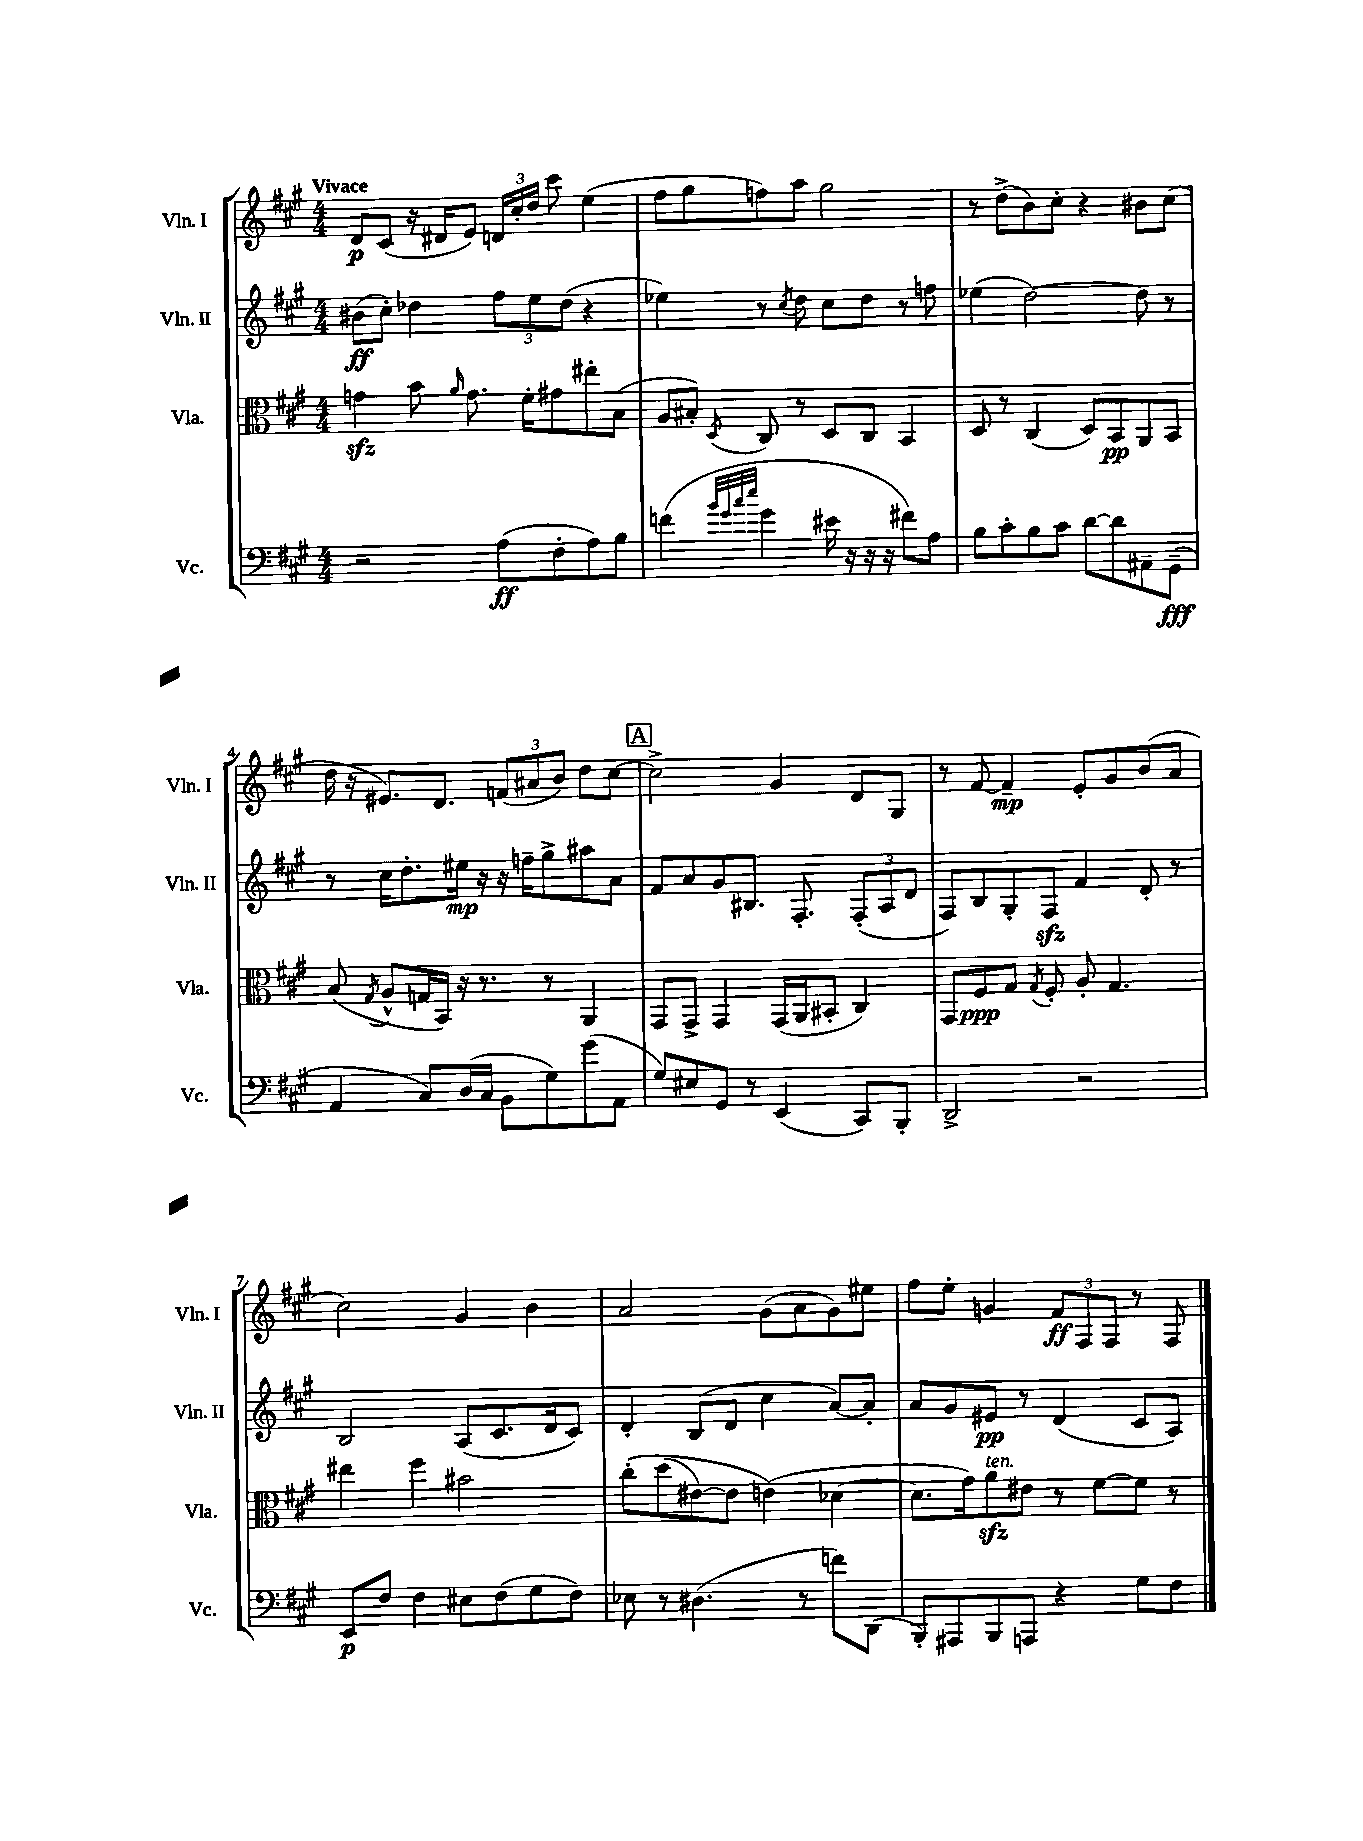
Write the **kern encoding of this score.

**kern	**kern	**kern	**kern
*staff4	*staff3	*staff2	*staff1
*clefF4	*clefC3	*clefG2	*clefG2
*k[f#c#g#]	*k[f#c#g#]	*k[f#c#g#]	*k[f#c#g#]
*M4/4	*M4/4	*M4/4	*M4/4
2r	4g\	(8b#\L	8d/L
.	.	8cc#'\J)	(8c#/J
.	8b\	4dd-\	16r
.	.	.	16d#/LK
.	16qqa/	.	.
.	8.g\	.	8e/J)
(8A\L	.	12ff#\L	24d/LL
.	.	.	24cc#'/
.	16f#'\LK	.	.
.	.	12ee\	24dd/JJ
8F#'\	8g#\	.	8ccc#\
.	.	(12dd-\J	.
8A\)	8ee#'\	4r	(4ee\
8B\J	(8B\J	.	.
=	=	=	=
(4f\	8A/L	4ee-\)	8ff#\L
.	8B#'/J)	.	8gg#\
32qqb/LLL	.	.	.
32qqg#/	.	.	.
32qqcc#/	.	.	.
32qqee/JJJ	8qD/	.	.
4g#\	8C#/	8r	8ff\)
.	.	8qcc#/	.
.	8r	8dd\	8aa\J
16e#\	8D/L	8cc#\L	2gg#\
16r	.	.	.
16r	8C#/J	8dd\J	.
16r	.	.	.
8f#\L)	4BB/	8r	.
8A\J	.	8ff\	.
=	=	=	=
8B\L	8D/	(4ee-\	8r
8c#'\	8r	.	(8dd^\L
8B\	(4C#/	[2dd\)	8b\)
8c#\J	.	.	8cc#'\J
[8d\L	8D/L)	.	4r
8d\]	8BB/	.	.
8AA#~\	8AA/	8dd\]	8b#\L
(8GG#~\J	8BB/J	8r	(8cc#\J
=	=	=	=
4AA/	(8B/	8r	16dd\
.	.	.	16r
.	8qG#/	.	.
.	8A^^/L	16cc#\LK	8.e#/L)
.	.	8.dd'\	.
8C#/L)	16G/L	.	.
.	16BB/JJ)	.	8.d/J
(16D/L	16r	16ee#\Jk	.
16C#/JJ	8.r	16r	.
8BB\L	.	16r	(12f/L
.	.	16ff~\LK	.
.	.	.	12a#/
8G#\)	8r	8gg#^\	.
.	.	.	12b/J)
(8g#\	4AA/	8aa#\	8dd\L
8AA\J	.	8a\J	[8cc#\J
=	=	=	=
8G#/L)	8GG#/L	8f#/L	2cc#^\]
8E#/	8GG#^/J	8a/	.
8GG#/J	4GG#/	8g#/	.
8r	.	8.B#/J	.
(4EE/	(16GG#/LL	.	4g#/
.	16AA/J	8.F#'/	.
.	8BB#'/J	.	.
8CC#/L)	4C#/)	(12F#'/L	8d/L
.	.	12A/	.
8BBB'/J	.	.	8G#/J
.	.	12d/J	.
=	=	=	=
2DD^/	8GG#/L	8F#/L)	8r
.	8F#/	8B/	[8f#/
.	8G#/J	8G#'/	4f#~/]
.	8qG#/	.	.
.	8F#'/	8F#/J	.
2r	8A'/	4f#/	8e'/L
.	4.G#/	.	8g#/
.	.	8d'/	(8b/
.	.	8r	8a/J
=	=	=	=
8EE/L	4ee#\	2B/	2cc#\)
8F#/J	.	.	.
4F#\	4ff#\	.	.
8E#\L	2b#\	(8A/L	4g#/
(8F#\	.	8.c#/	.
8G#\	.	.	4b\
.	.	16d/k	.
8F#\J)	.	8c#/J)	.
=	=	=	=
8E-\	&(8cc#'\L	4d'/	2a/
8r	(8dd\	.	.
(4.D#\	[8e#\)	(8B/L	.
.	8e#\]J	8d/J	.
.	(4e\&)	4cc#\	(8g#\L
8r	.	.	8a\
8f\L)	[4d-\	[8a/L)	8g#\)
(8DD\J	.	8a'/]J	8ee#\J
=	=	=	=
8BBB'/L)	8.d-\]L	8a/L	8ff#\L
8AAA#/	.	8g#/	8ee'\J
.	16g#\k)	.	.
8BBB/	8a\	8e#/J	4g/
8AAA/J	8e#\J	8r	.
4r	8r	(4d/	12f#/L
.	.	.	12F#/
.	[8f#\L	.	.
.	.	.	12F#/J
8G#\L	8f#\]J	8c#/L	8r
8F#\J	8r	8A/J)	8F#/
==	==	==	==
*-	*-	*-	*-
